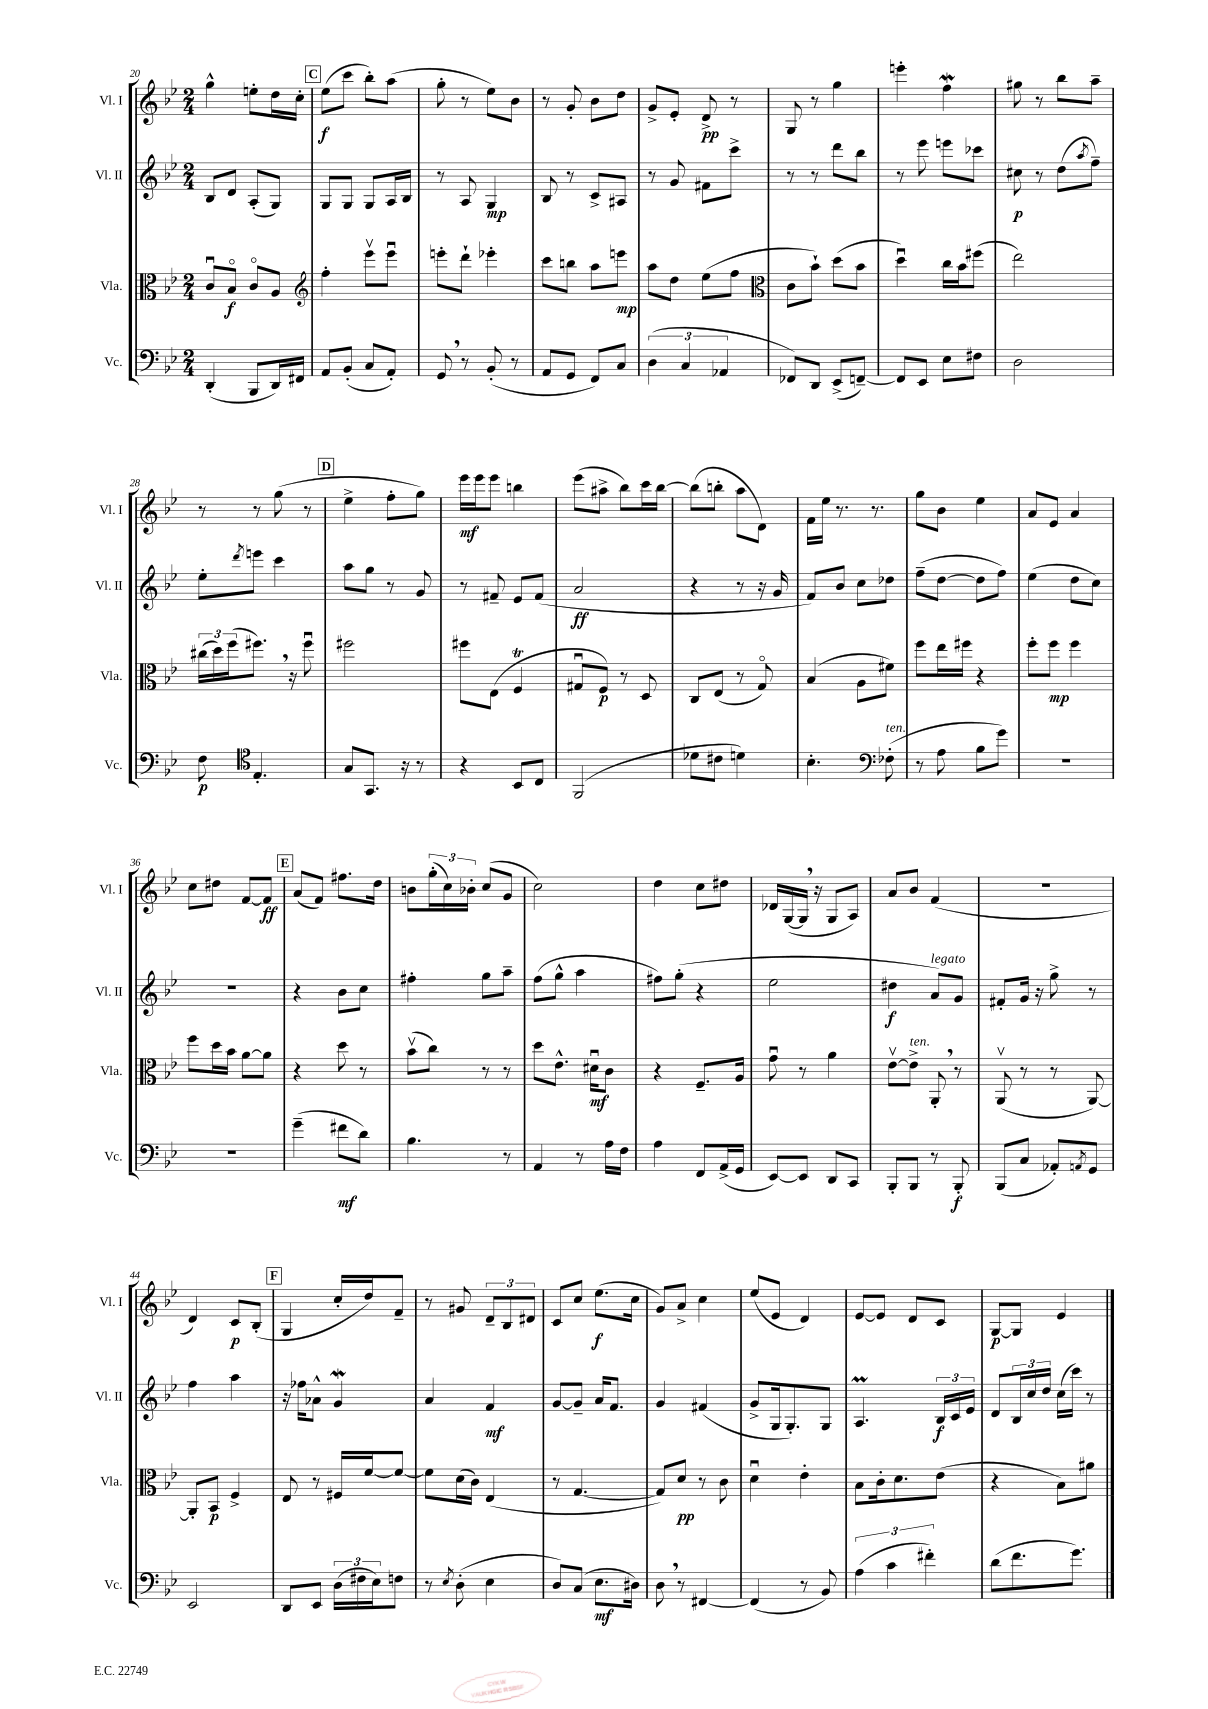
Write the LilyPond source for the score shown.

<<
\new StaffGroup <<
\new Staff = "s0" \with { instrumentName = "Vl. I" shortInstrumentName = "Vl. I" } {
    \clef treble \key bes \major \numericTimeSignature \time 2/4
    g''4-^ e''8-. d''16 c''16-. |
    \mark \markup { \box "C" } ees''8\f( c'''8 bes''8-.) a''8( |
    g''8-. r8 ees''8) bes'8 |
    r8 g'8-. bes'8 d''8 |
    g'8-> ees'8-. d'8->\pp r8 |
    g8 r8 g''4 |
    e'''4-. f''4\mordent |
    gis''8 r8 bes''8 a''8-- |
    r8 r8 g''8( r8 |
    \mark \markup { \box "D" } ees''4-> f''8-. g''8) |
    ees'''16\mf ees'''16 ees'''8 b''4 |
    ees'''8( ais''8-> bes''8) c'''16 bes''16~ |
    bes''8( b''8-. a''8 d'8) |
    f'16 ees''16 r8. r8. |
    g''8 bes'8 ees''4 |
    a'8 ees'8 a'4 |
    c''8 dis''8 f'8~ f'8\ff |
    \mark \markup { \box "E" } a'8( f'8) fis''8. d''16 |
    b'8 \tuplet 3/2 { g''16-.( c''16) bes'16-. } c''8( g'8 |
    c''2) |
    d''4 c''8 dis''8 |
    des'16 g16~( g16 \breathe r16 g8 a8) |
    a'8 bes'8 f'4( |
    R2 |
    d'4) c'8\p bes8-.( |
    \mark \markup { \box "F" } g4 c''16-. d''16) f'8-- |
    r8 gis'8 \tuplet 3/2 { d'8-- bes8 dis'8 } |
    c'8 c''8 ees''8.\f( c''16 |
    g'8) a'8-> c''4 |
    ees''8( ees'8 d'4) |
    ees'8~ ees'8 d'8 c'8 |
    g8~\p g8 ees'4 \bar "|." |
}
\new Staff = "s1" \with { instrumentName = "Vl. II" shortInstrumentName = "Vl. II" } {
    \clef treble \key bes \major \numericTimeSignature \time 2/4
    bes8 d'8 a8-.( g8) |
    \mark \markup { \box "C" } g8 g8 g8 a16 bes16 |
    r8 a8 g4\mp |
    bes8 r8 c'8-> ais8 |
    r8 g'8 fis'8 c'''8-> |
    r8 r8 d'''8 bes''8 |
    r8 ees'''8 e'''8 ces'''8 |
    cis''8\p r8 d''8( \acciaccatura { a''8 } f''8--) |
    ees''8-. \acciaccatura { d'''8 } e'''8 c'''4 |
    \mark \markup { \box "D" } a''8 g''8 r8 g'8 |
    r8 fis'8-- ees'8 fis'8( |
    a'2\ff |
    r4 r8 r16 g'16 |
    f'8) bes'8 c''8 des''8 |
    f''8--( d''8~ d''8 f''8) |
    ees''4( d''8 c''8) |
    R2 |
    \mark \markup { \box "E" } r4 bes'8 c''8 |
    fis''4-. g''8 a''8-- |
    f''8( g''8-^ a''4 |
    fis''8) g''8-.( r4 |
    ees''2 |
    dis''4\f a'8^\markup { \italic "legato" }) g'8 |
    fis'8-. g'16 r16 g''8-> r8 |
    f''4 a''4 |
    \mark \markup { \box "F" } r16 fes''16 aes'8-^ g'4\mordent |
    a'4 f'4\mf |
    g'8~ g'8-- a'16 f'8. |
    g'4 fis'4( |
    g'8-> g16 g8.-.) g8 |
    a4.\prall \tuplet 3/2 { bes16\f c'16 ees'16 } |
    d'8 \tuplet 3/2 { bes16 c''16 d''16 } c''16( c'''16) r8 \bar "|." |
}
\new Staff = "s2" \with { instrumentName = "Vla." shortInstrumentName = "Vla." } {
    \clef alto \key bes \major \numericTimeSignature \time 2/4
    c'8\downbow bes8\flageolet\f c'8\flageolet a8 |
    \mark \markup { \box "C" } \clef treble f''4-. ees'''8\upbow ees'''8\downbow |
    e'''8-. d'''8-! ees'''4-. |
    c'''8 b''8 a''8 e'''8\mp |
    a''8 d''8 ees''8( f''8 |
    \clef alto c'8 bes'8-!) d''8( bes'8 |
    d''4\downbow) c''16 bes'16 fis''8( |
    ees''2) |
    \tuplet 3/2 { cis''16( d''16) f''16( } fis''8.) \breathe r16 fis''8\downbow |
    \mark \markup { \box "D" } fis''2 |
    fis''8 ees8( f4\trill |
    gis8\downbow f8\p) r8 d8 |
    c8 ees8( r8 g8\flageolet) |
    bes4( a8 fis'8) |
    f''8 ees''16 fis''16 r4 |
    f''8-. f''8\mp f''4 |
    f''8 d''16 bes'16 a'8~ a'8 |
    \mark \markup { \box "E" } r4 d''8 r8 |
    bes'8\upbow( c''8) r8 r8 |
    d''8 ees'8.-^ dis'16\downbow\mf c'8 |
    r4 f8.-- a16 |
    g'8\downbow r8 a'4 |
    ees'8~\upbow ees'8->^\markup { \italic "ten." } a,8-. \breathe r8 |
    a,8\upbow( r8 r8 a,8~) |
    a,8-. bes,8\p f4-> |
    \mark \markup { \box "F" } ees8 r8 fis16 f'16~ f'8~ |
    f'8 d'16( c'16) ees4( |
    r8 g4.~ |
    g8) d'8\pp r8 c'8 |
    d'4\downbow ees'4-. |
    bes8 c'16-. d'8. ees'8( |
    r4 bes8) ais'8 \bar "|." |
}
\new Staff = "s3" \with { instrumentName = "Vc." shortInstrumentName = "Vc." } {
    \clef bass \key bes \major \numericTimeSignature \time 2/4
    d,4-.( bes,,8 d,16) fis,16 |
    \mark \markup { \box "C" } a,8 bes,8-.( c8 a,8-.) |
    g,8 \breathe r8 bes,8-.( r8 |
    a,8 g,8 f,8) c8 |
    \tuplet 3/2 { d4( c4 aes,4 } |
    fes,8) d,8 ees,8->( f,8~--) |
    f,8 ees,8 ees8 fis8 |
    d2 |
    f8\p \clef tenor ees4.-. |
    \mark \markup { \box "D" } g8 g,8. r16 r8 |
    r4 bes,8 c8 |
    f,2( |
    des'8 cis'8 d'4) |
    bes4.-. \clef bass fes8-.^\markup { \italic "ten." }( |
    r8 a8 bes8 g'8) |
    R2 |
    R2 |
    \mark \markup { \box "E" } g'4--( fis'8\mf d'8) |
    bes4. r8 |
    a,4 r8 a16 f16 |
    a4 f,8 a,16->( g,16 |
    ees,8~) ees,8 d,8 c,8 |
    bes,,8-. bes,,8 r8 bes,,8-.\f |
    bes,,8( c8 aes,8-.) \acciaccatura { a,8 } g,8 |
    ees,2 |
    \mark \markup { \box "F" } d,8 ees,8 \tuplet 3/2 { d16( fis16 ees16) } f8 |
    r8 \acciaccatura { ees8 } d8-.( ees4 |
    d8) c8( ees8.\mf dis16) |
    d8 \breathe r8 fis,4~ |
    fis,4( r8 bes,8) |
    \tuplet 3/2 { a4( c'4 fis'4-.) } |
    d'8( f'8. g'8.) \bar "|." |
}
>>
>>
\layout { \context { \Score currentBarNumber = #20 } }
